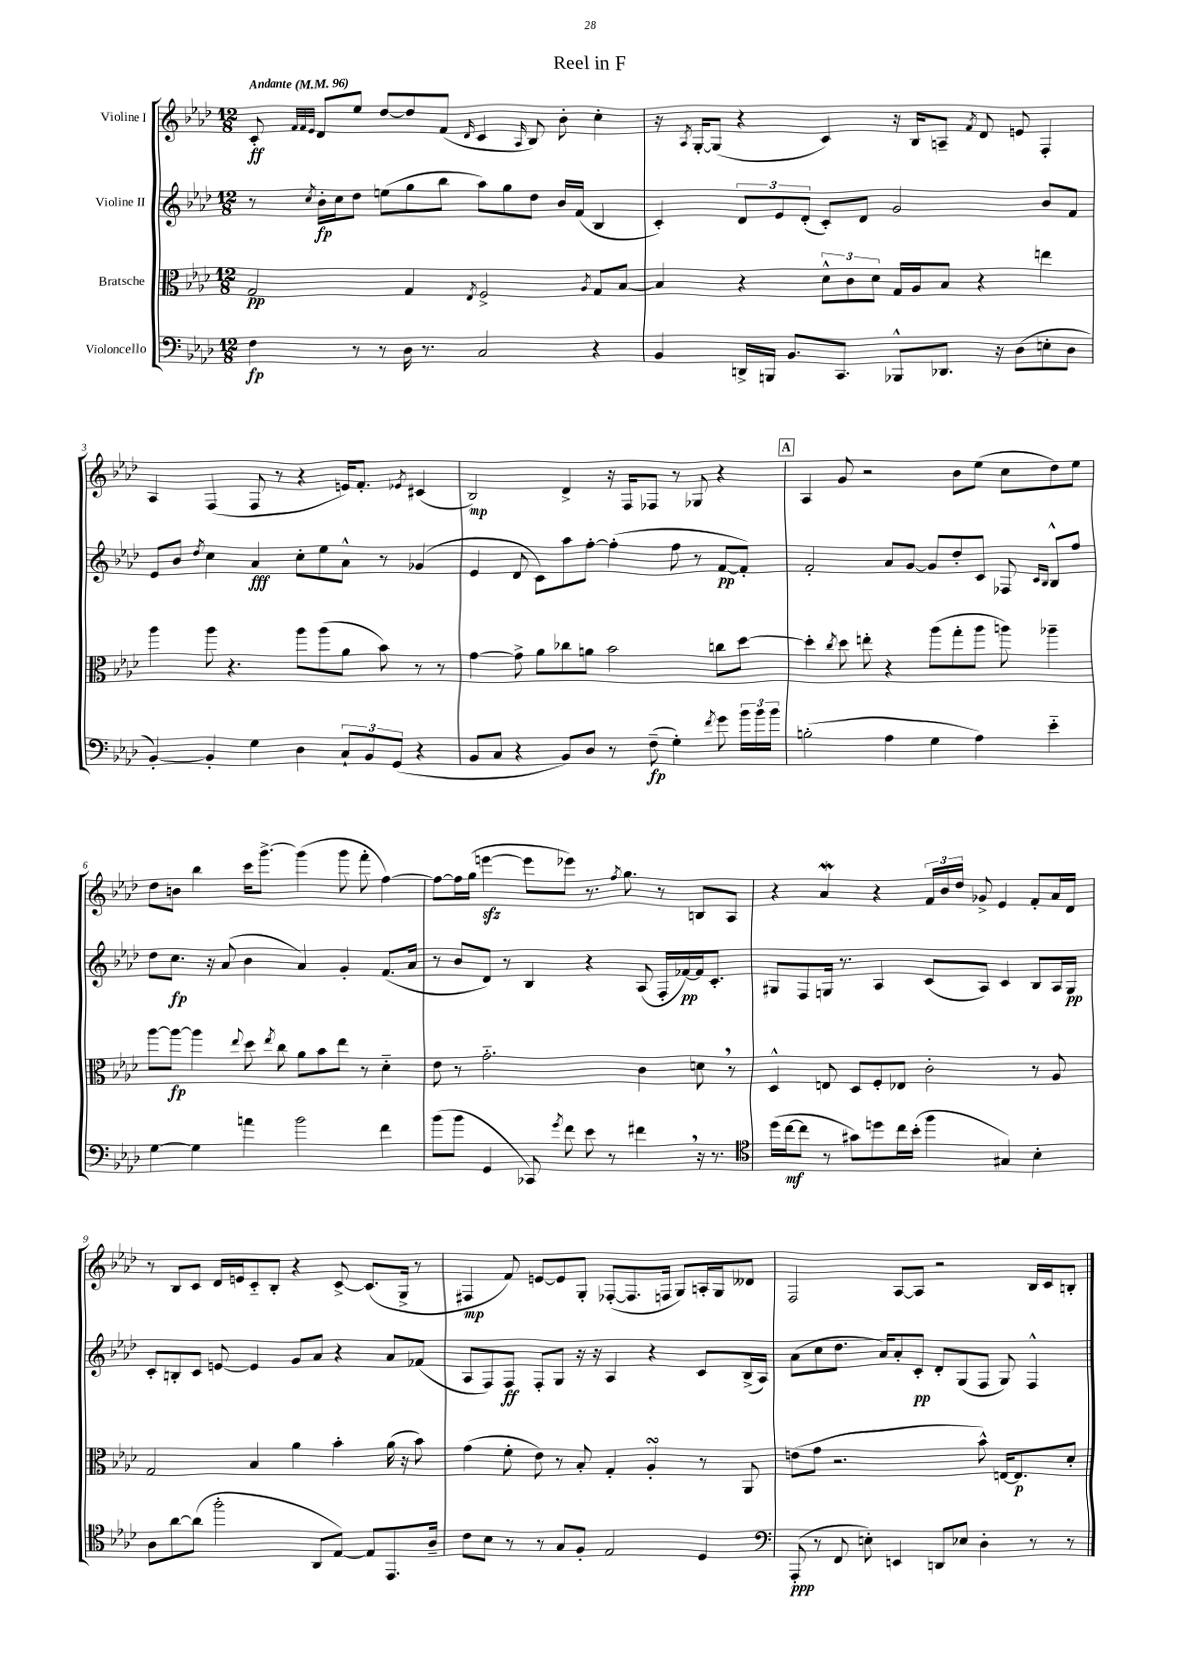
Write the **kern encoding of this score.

**kern	**kern	**kern	**kern
*staff4	*staff3	*staff2	*staff1
*clefF4	*clefC3	*clefG2	*clefG2
*k[b-e-a-d-]	*k[b-e-a-d-]	*k[b-e-a-d-]	*k[b-e-a-d-]
*M12/8	*M12/8	*M12/8	*M12/8
*MM96	*MM96	*MM96	*MM96
4F\	2G/	8r	8c'/
.	.	.	32qqf/LLL
.	.	.	32qqf/
.	.	8qcc/	32qqe-/JJJ
.	.	16b-'\LL	8d-/L
.	.	16cc\J	.
8r	.	8dd-\J	8ee-/J
8r	.	(8ee\L	[8dd-/L
16D-\	4G/	8gg\	8dd-/]
8.r	.	.	.
.	.	8bb-\J	(8f/J
.	8qE-/	.	16qqd-/
2C/	2F^/	8aa-\L)	4c/
.	.	8gg\	.
.	.	.	16qqA-/
.	.	8dd-\J	8B-/)
.	.	16b-/LL	8b-'\
.	.	(16f/JJ	.
.	8qA-/	.	.
4r	8G/L	4B-/	4cc'\
.	[8B-/J	.	.
=	=	=	=
4BB-/	4B-/]	4c'/)	16r
.	.	.	8qA-/
.	.	.	[16G'/LK
.	.	.	(8G/]J
16DD^/LL	4r	12d-/L	4r
16BBB/JJ	.	.	.
.	.	12e-/	.
8.BB-/L	.	.	.
.	.	(12d-'/J	.
.	12d-^^\L	8c'/L)	4c/)
8.CC/J	.	.	.
.	12c\	.	.
.	.	8d-/J	.
.	12d-\J	.	.
8BBB-^^/L	16G/LL	2g/	16r
.	16A-/J	.	16B-/LK
8.DD-/J	8B-/J	.	8A~/J
.	.	.	8qf/
.	4r	.	8d-/
16r	.	.	.
(8D-\L	.	.	8e/
8E'\	4ee\	8b-/L	4F'/
8D-\J	.	8f/J	.
=	=	=	=
[4BB-'/)	4aa-\	8e-/L	4A-/
.	.	8b-/J	.
.	.	8qdd-/	.
4BB-'/]	8aa-\	4cc\	(4F/
.	4.r	.	.
4G\	.	4a-/	8F/
.	.	.	8r
4D-\	8aa-\L	8cc'\L	4r
.	(8aa-\	8ee-\	.
12C`/L	8a-\J	8a-^^\J	16e/LK)
.	.	.	8.f'/J
12BB-/	.	.	.
.	8b-\)	8r	.
(12GG/J	.	.	.
.	.	.	8qe-/
4r	8r	(4g-/	(4c#/
.	8r	.	.
=	=	=	=
8BB-/L	[4g\	4e-/	2B-/)
8C/J	.	.	.
4r	8g^\]	8d-/	.
.	8a-\L	8c\L)	.
8BB-/L)	8cc-\	8aa-\	4d-^/
8D-/J	8a\J	[8ff'\J	.
8r	2b-\	(4ff'\]	16r
.	.	.	16F/LK
(8F~\	.	.	8F-/J
4G'\)	.	8ff\	8r
.	.	8r	8G-/
8qf/	.	.	.
8g\	8cc\L	[8f/L	4r
24b-\LL	[8dd-\J	8f'/]J)	.
24b-\	.	.	.
24b-\JJ	.	.	.
=	=	=	=
(2B'\	4dd-'\]	2f'/	4A-/
.	8qcc/	.	.
.	8dd-\	.	8g/
.	8ee'\	.	2r
4A-\	4r	8a-/L	.
.	.	[8g/J	.
4G\	(8aa-\L	8g/]L	.
.	8gg'\	8dd-'/	8b-\L
4A-\)	8aa-\J	8c/J	(8ee-\J
.	8aa\)	8F-/	8cc\L
.	.	16qqc/LL	.
.	.	16qqB-/JJ	.
4e-'~\	4aa-~\	8B-^^/L	8dd-\)
.	.	8ff/J	8ee-\J
=	=	=	=
[4G\	[8aa-\L	8dd-\L	8dd-\L
.	8aa-\_J	8.cc\J	8b\J
4G\]	4aa-\]	.	4bb-\
.	.	16r	.
.	.	(8a-/	.
.	8qqee-/	.	.
4a\	8dd-\	4b-\	16ccc\LK
.	.	.	[8.ggg^\J
.	8qee-/	.	.
.	8cc\	.	.
2b-\	8a-\L	4a-/)	(4ggg\]
.	8b-\	.	.
.	8ee-\J	4g'/	8ggg\
.	8r	.	8fff'\
4f\	4d-'~\	(8.f/L	[4ff\)
.	.	16a-/Jk	.
=	=	=	=
(8b-\L	8e-\	8r	8ff\_L
8b-\J	8r	8b-/L	16ff\]L
.	.	.	(16gg\JJ
4GG/	2.g'~\	8d-/J)	[4eee\
.	.	8r	.
8CC-/)	.	4B-/	8eee\]L
8qg/	.	.	.
8f\	.	.	8eee-\J)
8e-\	.	4r	8.r
8r	.	.	.
.	.	.	8qff/
.	.	.	8.gg\
4f#\	4c\	(8A-/	.
.	.	16F'/LL	8r
.	.	[16f-/)	.
16r	8d\	16f-/]J	8B/L
8.r	.	8.c'/J	.
.	8r	.	8A-/J
=	=	=	=
*clefC4	*	*	*
(16dd-\LL	4D-^^/	8G#/L	4r
[16cc\J	.	.	.
8cc\]J	.	8F/	.
8r	8E/	16G/Jk	4a-/
.	.	8.r	.
8g#\L)	8D-/L	.	.
8dd\	8F'/	4A-/	4r
16cc\L	8E-/J	.	.
(16b-'\JJ	.	.	.
4ff\	2c'\	(8c/L	24f/LL
.	.	.	24b-/
.	.	.	24dd-/JJ
.	.	8A-/J)	8g-^/
4G#/)	.	4c/	4e-/
4B-'\	8r	8B-/L	8f'/L
.	8A-/	16A-/L	16a-/L
.	.	16G/JJ	16d-/JJ
=	=	=	=
8A-\L	2G/	8c'/L	8r
[8a-\	.	8B'/	8B-/L
(8a-\]J	.	8c/J	8c/J
2ff'\	.	[8e/	16d-/LL
.	.	.	16e/J
.	4B-/	4e/]	8c'~/
.	.	.	8B-'/J
.	4a-\	8g/L	4r
8AA-/L	.	8a-/J	.
[8E-/J)	4b-'\	4r	[8c^/
8E-/]L	.	.	(8.c/]L
8.EE-/	(16a-\	8a-/L	.
.	16r	.	16G^/Jk
.	8b-\)	(8f-/J	8r
16A-~/Jk	.	.	.
=	=	=	=
8c\L	(4g\	8A-/L	4F#/
8B-\J	.	8F/)	.
8r	8f'\	8F/J	8f/)
8r	8e-\)	8F'/L	[8e/L
8G/L	8r	8G/J	8e/]
8F'/J	8B-'/	16r	8G'/J
.	.	16r	.
2E-/	4G'/	4A-/	([8F-'/L
.	.	.	8.F-/]
.	4A-'/	4r	.
.	.	.	16F/Jk
.	.	.	8G/L)
4D-/	8r	8c/L	16A'/L
.	.	.	16G/J
.	8AA-/	(16B-^/L	8d--/J
.	.	16A-/JJ)	.
=	=	=	=
*clefF4	*	*	*
(8AAA-'/	(8e\L	(8a-\L	2F/
8r	8g\J	8cc\	.
8FF/	2.r	8.dd-\J	.
8E'\)	.	.	.
.	.	16a-/LK)	.
4EE/	.	8a-'/	[8A-/L
.	.	8c'/J	8A-/]J
8DD/L	.	8d-'/L	2r
8E-/J	.	(8G/	.
4D-'\	8b-^^\)	8F/J	.
.	[16E/LK	8G/)	.
.	8.E/]	.	.
8r	.	4F^^/	16B-/LL
.	.	.	16c/J
8r	8d-'/J	.	8B'/J
==	==	==	==
*-	*-	*-	*-
